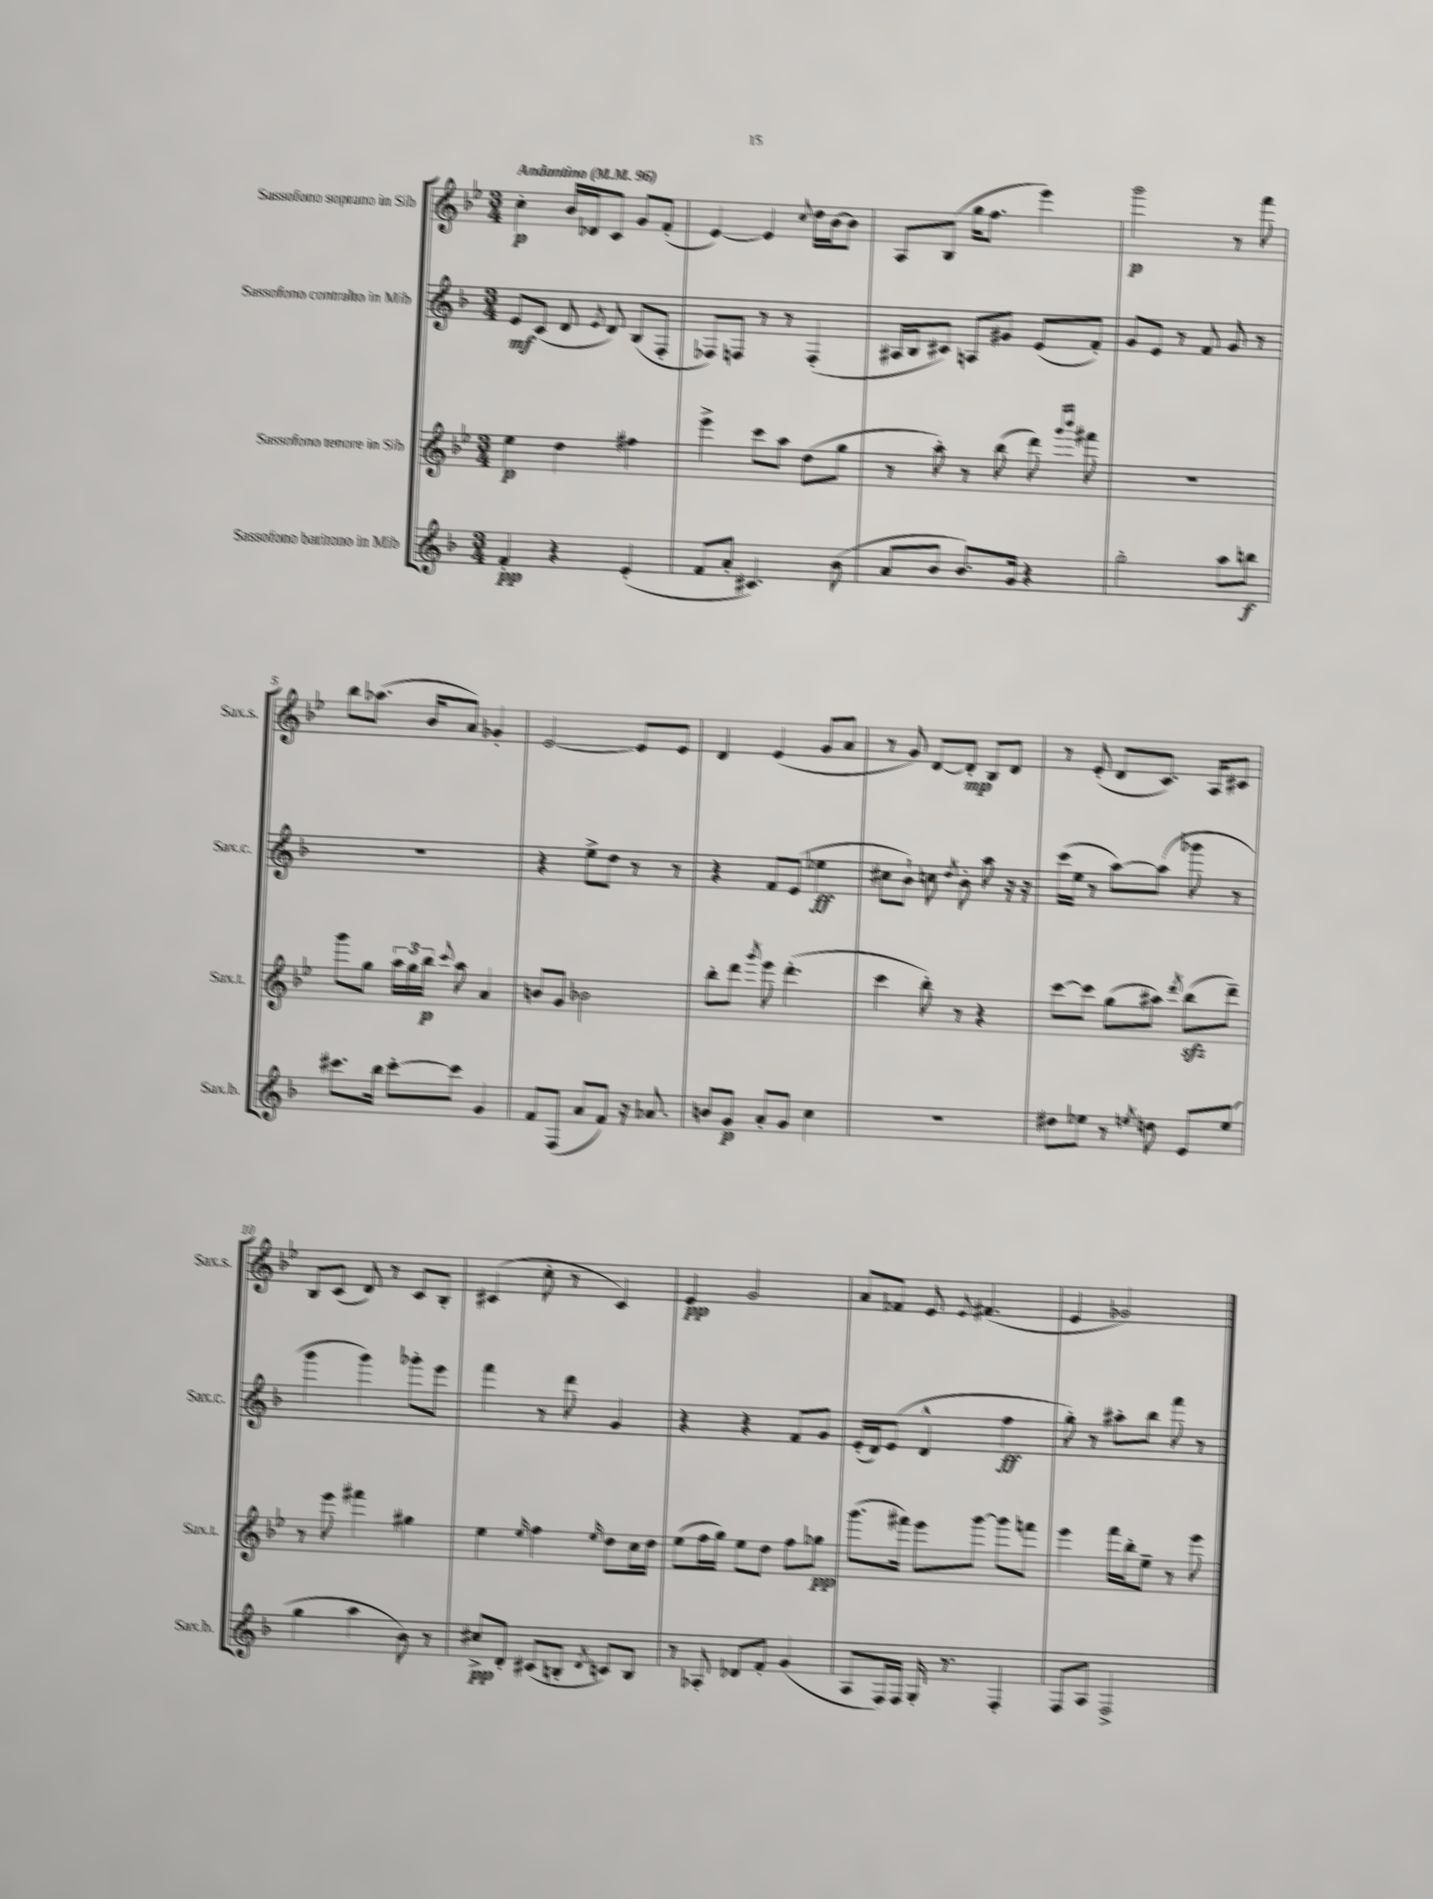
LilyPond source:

<<
\new StaffGroup <<
\new Staff = "s0" \with { instrumentName = "Sassofono soprano in Sib" shortInstrumentName = "Sax.s." } {
    \clef treble \key bes \major \numericTimeSignature \time 3/4 \tempo "Andantino" 4 = 96
    \autoBeamOff c''4-.\p bes'16[ des'16 c'8] g'8[ f'8]-.( |
    ees'4~) ees'4 \appoggiatura { c''8 } d''16[ bes'16~ bes'8] |
    a8[ bes8]( g''16[ f''8.] ees'''4) |
    g'''2\p r8 f'''8 |
    bes''8[ aes''8.]( bes'16[ a'8]) ges'4-. |
    ees'2~ ees'8[ ees'8] |
    d'4 ees'4( g'8[ a'8] |
    r8 g'8) d'8[~ d'8]-.\mp bes8[ d'8] |
    r8 ees'8-.( d'8[ c'8.]) a16[ cis'8] |
    bes8[ c'8]( d'8) r8 c'8[ bes8]-. |
    cis'4( c''8-. r8 cis'4) |
    ees'4\pp g'2 |
    a'8[ fes'8] ees'8 \appoggiatura { ees'8 } fis'4.( |
    ees'4 ges'2) \bar "|." |
}
\new Staff = "s1" \with { instrumentName = "Sassofono contralto in Mib" shortInstrumentName = "Sax.c." } {
    \clef treble \key f \major \numericTimeSignature \time 3/4
    \autoBeamOff e'8[\mf c'8]( d'8 \acciaccatura { e'8 } d'8) bes8[( f8]-. |
    fes8[) f8] r8 r8 f4-.( |
    ais16[ bes16 cis'8]) a8[ gis'8] e'8[( f'8]-.) |
    g'8[ e'8] r8 f'8 g'8 r8 |
    R2. |
    r4 e''8[-> d''8] r8 r8 |
    r4 f'8[ e'8]( ees''4\ff |
    cis''8[ bes'8]-!) c''8 \acciaccatura { d''8 } bes'8-. a''8 r16 r16 |
    c'''16[( e''16] r8 a''8[~) a''8]( ges'''8 r8 |
    g'''4 g'''4) ges'''8[-. e'''8] |
    f'''4 r8 d'''8 g'4 |
    r4 r4 f'8[ g'8] |
    e'16[-.( d'16) e'8]( d'4-^ f''4\ff |
    g''8-.) r8 ais''8[-. bes''8] f'''8 r8 \bar "|." |
}
\new Staff = "s2" \with { instrumentName = "Sassofono tenore in Sib" shortInstrumentName = "Sax.t." } {
    \clef treble \key bes \major \numericTimeSignature \time 3/4
    \autoBeamOff ees''4\p d''4 fis''4 |
    ees'''4-> c'''8[ a''8] d''8[( g''8] |
    r8 a''8-.) r8 bes''8( d'''8) \grace { g'''16[ bes'''16] } fis'''8 |
    R2. |
    g'''8[ g''8] \tuplet 3/2 { a''16[ g''16 bes''16]\p } \appoggiatura { c'''8 } a''8 a'4 |
    b'8[ g'8] bes'2 |
    bes''8[-. d'''8] \acciaccatura { g'''8 } ees'''8 d'''4.-.( |
    c'''4 bes''8-.) r8 r4 |
    c'''8[~ c'''8] g''8[( ais''8]) \acciaccatura { d'''8 } bes''8[\sfz( d'''8]--) |
    r8 ees'''8 fis'''4 gis''4 |
    ees''4 \grace { ees''16 } f''4 \grace { ees''16 } d''8[ c''16 d''16] |
    ees''8[( f''16 g''16]) ees''8[ d''8] f''8[ ges''8]\pp |
    g'''8.[( fis'''16]) ees'''8[ g'''8]~ g'''8[ f'''8] |
    ees'''4 f'''16[ bes''16-. ees''8]-- r8 ees'''8 \bar "|." |
}
\new Staff = "s3" \with { instrumentName = "Sassofono baritono in Mib" shortInstrumentName = "Sax.b." } {
    \clef treble \key f \major \numericTimeSignature \time 3/4
    \autoBeamOff f'4-.\pp r4 e'4-.( |
    f'8[ a'8]-. cis'4.) bes'8( |
    a'8[ bes'8] bes'8.[) g'16] r4 |
    g''2-. a''8[ b''8]\f |
    cis'''8.[ bes''16] cis'''8[~-. cis'''8] g'4 |
    f'8[ f8]( a'8[ f'8]) r16 aes'8. |
    b'8[ g'8]\p a'8[-. g'8] c''4 |
    R2. |
    dis''8[ ees''8] r8 \acciaccatura { e''8 } d''8 e'8[ e''8]( |
    g''4 a''4 bes'8) r8 |
    cis''8[->\pp d'8]-. cis'8[( b8]-. \acciaccatura { d'8 } c'8[) b8] |
    r8 aes8-. des'8[ f'8]-. g'4( |
    a8[ f16) f16] g16-. r8. f4-. |
    f8[ a8] f2-> \bar "|." |
}
>>
>>
